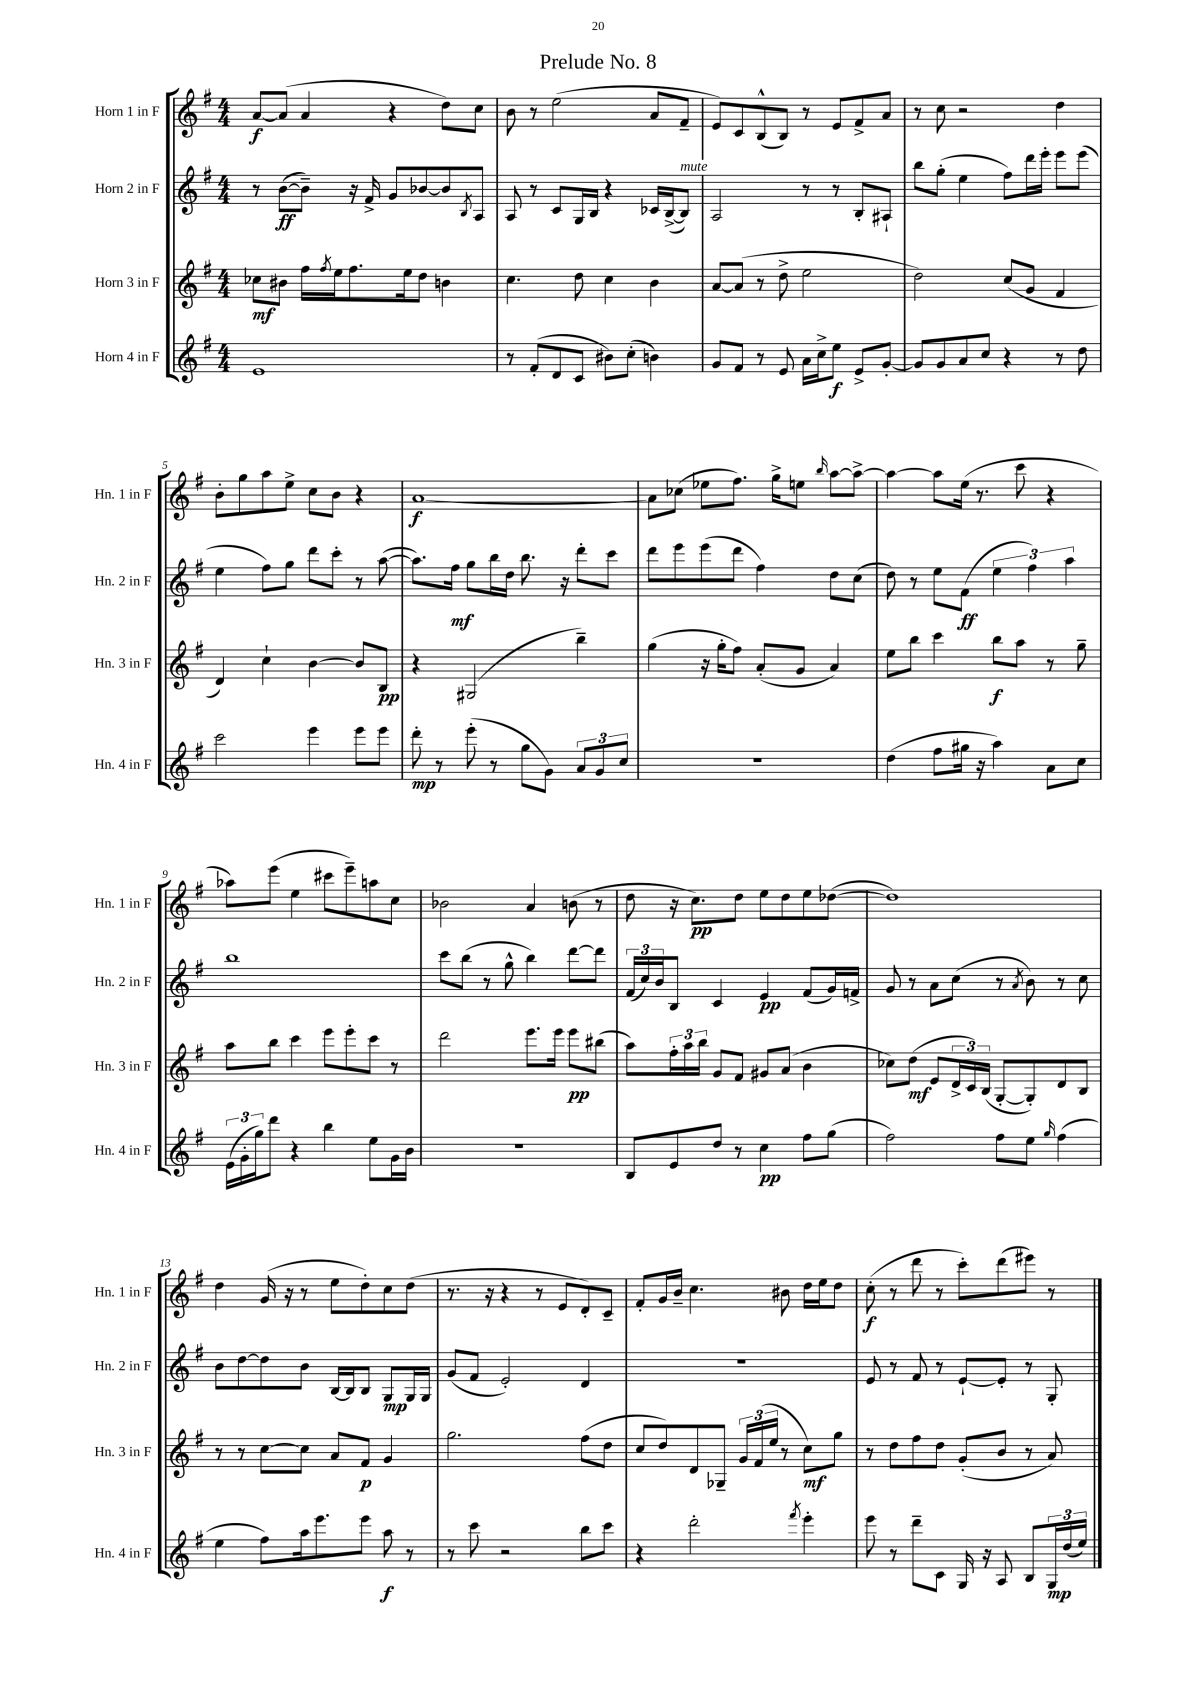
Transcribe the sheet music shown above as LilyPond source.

\header { title = "Prelude No. 8" }
<<
\new StaffGroup <<
\new Staff = "s0" \with { instrumentName = "Horn 1 in F" shortInstrumentName = "Hn. 1 in F" } {
    \clef treble \key g \major \numericTimeSignature \time 4/4
    a'8~\f a'8( a'4 r4 d''8) c''8 |
    b'8 r8 e''2( a'8 fis'8-- |
    e'8) c'8 b8-^( b8) r8 e'8 fis'8-> a'8 |
    r8 c''8 r2 d''4 |
    b'8-. g''8 a''8 e''8-> c''8 b'8 r4 |
    a'1~\f |
    a'8 ces''8( ees''8 fis''8.) g''16-> e''8 \grace { b''16 } a''8~ a''8~-> |
    a''4~ a''8 e''16( r8. c'''8 r4 |
    aes''8) e'''8( e''4 cis'''8 e'''8--) a''8 c''8 |
    bes'2 a'4 b'8( r8 |
    d''8 r16 c''8.\pp) d''8 e''8 d''8 e''8 des''8~( |
    des''1) |
    d''4 g'16( r16 r8 e''8 d''8-.) c''8 d''8( |
    r8. r16 r4 r8 e'8 d'8-.) c'8-- |
    fis'8-. g'16 b'16-- c''4. bis'8 d''16 e''16 d''8 |
    c''8-.\f( r8 d'''8 r8 c'''8-.) d'''8( eis'''8) r8 \bar "|." |
}
\new Staff = "s1" \with { instrumentName = "Horn 2 in F" shortInstrumentName = "Hn. 2 in F" } {
    \clef treble \key g \major \numericTimeSignature \time 4/4
    r8 b'8~\ff( b'8--) r16 fis'16-> g'8 bes'8~ bes'8 \acciaccatura { b8 } a8 |
    a8 r8 c'8 g16 b16 r4 ces'16 b16~->( b8^\markup { \italic "mute" }) |
    a2 r8 r8 b8-. ais8-! |
    b''8 g''8-.( e''4 fis''8) d'''16 e'''16-. e'''8 e'''8( |
    e''4 fis''8) g''8 d'''8 c'''8-. r8 a''8~( |
    a''8.) fis''16\mf g''8 b''16 d''16 b''8. r16 d'''8-. c'''8 |
    d'''8 e'''8 e'''8( d'''8 fis''4) d''8 c''8( |
    d''8) r8 e''8 fis'8\ff( \tuplet 3/2 { e''4 fis''4) a''4 } |
    b''1 |
    c'''8 b''8( r8 g''8-^ b''4) d'''8~ d'''8 |
    \tuplet 3/2 { fis'16( c''16) b'16 } b8 c'4 e'4\pp fis'8( g'16) f'16-> |
    g'8 r8 a'8 c''8( r8 \acciaccatura { a'8 } b'8) r8 c''8 |
    b'8 d''8~ d''8 b'8 b16~ b16 b8 g8\mp g16 g16 |
    g'8( fis'8 e'2-.) d'4 |
    R1 |
    e'8 r8 fis'8 r8 e'8~-! e'8-. r8 g8-. \bar "|." |
}
\new Staff = "s2" \with { instrumentName = "Horn 3 in F" shortInstrumentName = "Hn. 3 in F" } {
    \clef treble \key g \major \numericTimeSignature \time 4/4
    ces''8\mf bis'8 fis''16 \acciaccatura { fis''8 } e''16 fis''8. e''16 d''8 b'4 |
    c''4. d''8 c''4 b'4 |
    a'8~ a'8( r8 d''8-> e''2 |
    d''2) c''8( g'8 fis'4 |
    d'4) c''4-! b'4~ b'8 b8\pp |
    r4 gis2( b''4--) |
    g''4( r16 g''16-. fis''8) a'8-.( g'8 a'4) |
    e''8 b''8 c'''4 b''8\f a''8 r8 g''8-- |
    a''8 b''8 c'''4 e'''8 e'''8-. c'''8 r8 |
    d'''2 e'''8. e'''16 e'''8\pp bis''8( |
    a''8) \tuplet 3/2 { fis''16-. a''16 b''16 } g'8 fis'8 gis'8 a'8( b'4 |
    ces''8) d''8\mf( e'8 \tuplet 3/2 { d'16-> c'16) b16( } g8~-. g8-.) d'8 b8 |
    r8 r8 c''8~ c''8 a'8 fis'8\p g'4 |
    g''2. fis''8( d''8 |
    c''8 d''8) d'8 ges8-- \tuplet 3/2 { g'16 fis'16( e''16 } r8 c''8\mf) g''8 |
    r8 d''8 fis''8 d''8 g'8-.( b'8 r8 a'8) \bar "|." |
}
\new Staff = "s3" \with { instrumentName = "Horn 4 in F" shortInstrumentName = "Hn. 4 in F" } {
    \clef treble \key g \major \numericTimeSignature \time 4/4
    e'1 |
    r8 fis'8-.( d'8 c'8 bis'8) c''8-.( b'4) |
    g'8 fis'8 r8 e'8 a'16 c''16-> e''8\f e'8-> g'8~-. |
    g'8 g'8 a'8 c''8 r4 r8 d''8 |
    c'''2 e'''4 e'''8 e'''8 |
    d'''8-.\mp r8 e'''8-.( r8 g''8 g'8) \tuplet 3/2 { a'8 g'8 c''8 } |
    R1 |
    d''4( fis''8 gis''16 r16 a''4) a'8 c''8 |
    \tuplet 3/2 { e'16( g'16-. g''16) } d'''8 r4 b''4 e''8 g'16 b'16 |
    R1 |
    b8 e'8 d''8 r8 c''4\pp fis''8 g''8( |
    fis''2) fis''8 e''8 \grace { g''16 } fis''4( |
    e''4 fis''8) a''16 e'''8. e'''8 a''8\f r8 |
    r8 c'''8 r2 b''8 c'''8 |
    r4 d'''2-. \acciaccatura { fis'''8 } e'''4-. |
    e'''8 r8 d'''8-- c'8 g16 r16 a8 b8 \tuplet 3/2 { g16\mp d''16( e''16) } \bar "|." |
}
>>
>>
